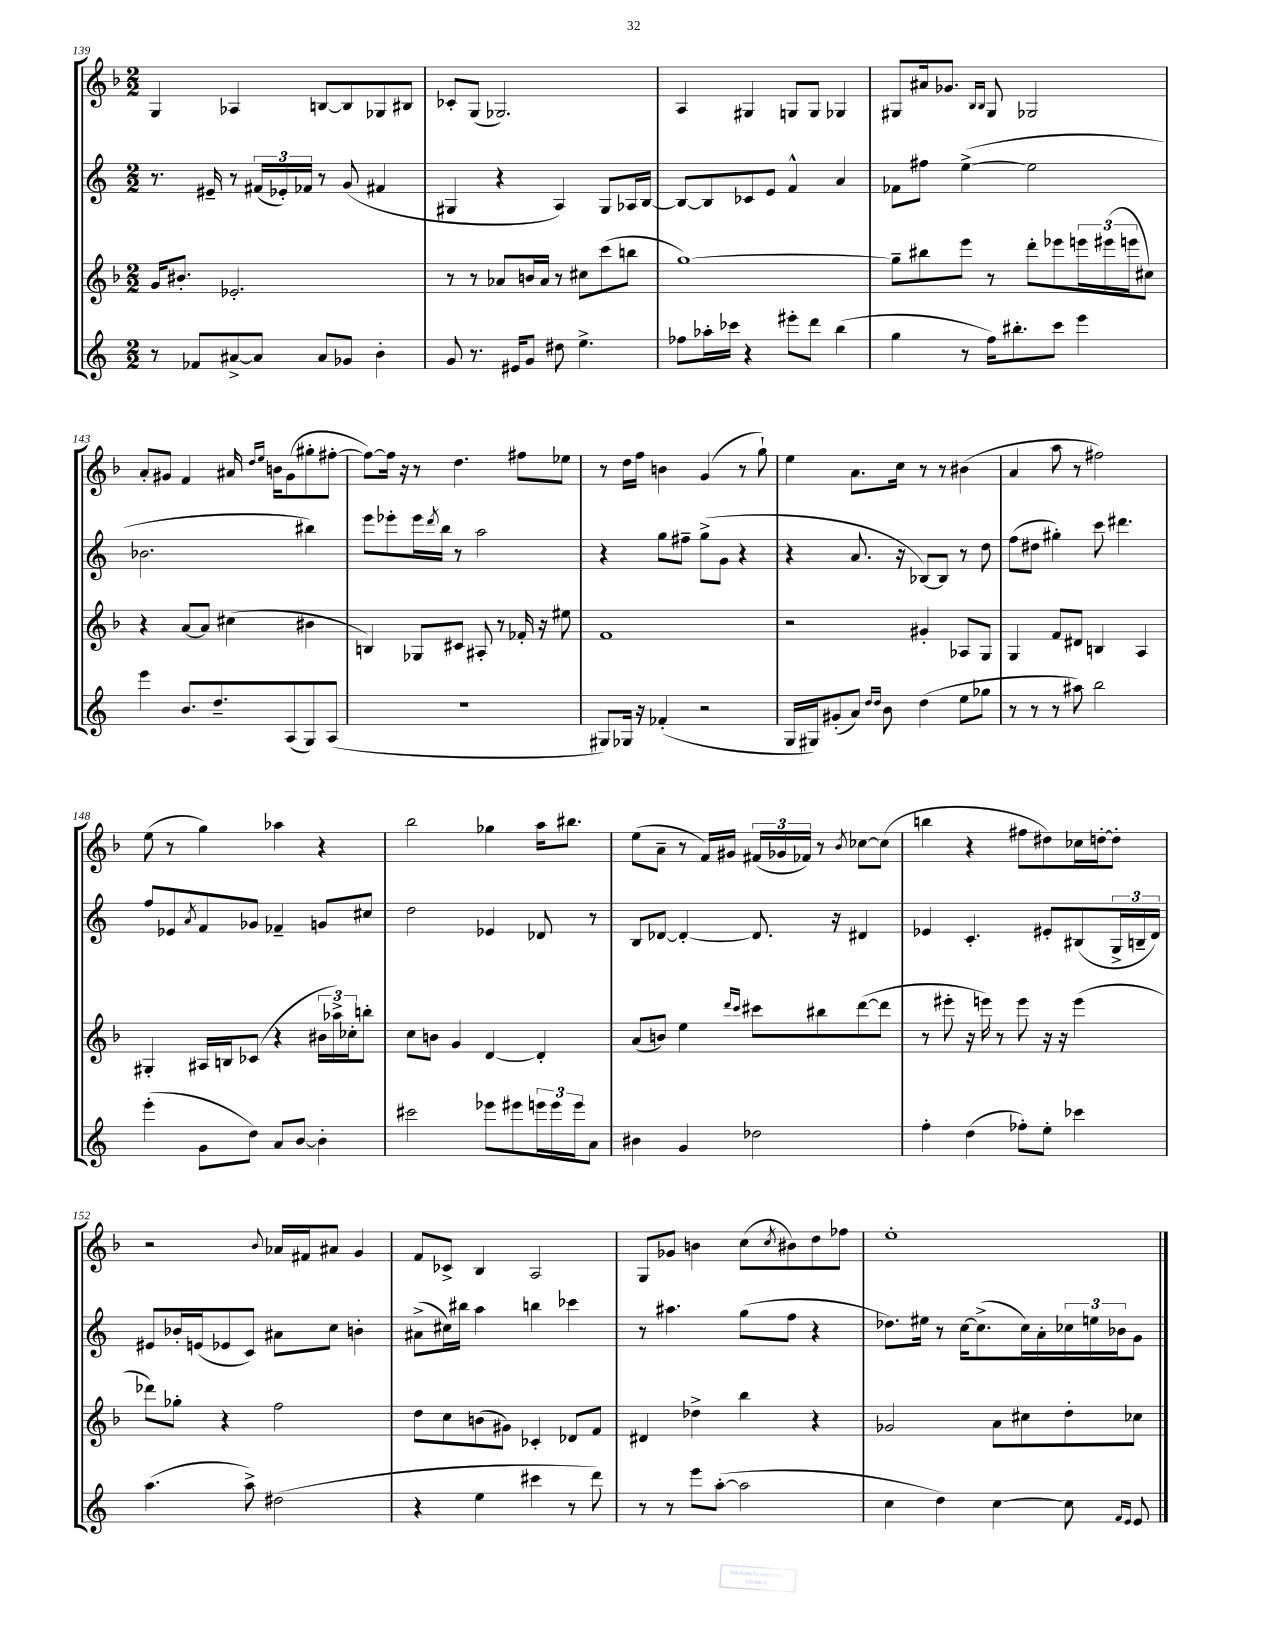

**kern	**kern	**kern	**kern
*part4	*part3	*part2	*part1
*staff4	*staff3	*staff2	*staff1
*clefG2	*clefG2	*clefG2	*clefG2
*k[]	*k[b-]	*k[]	*k[b-]
*M2/2	*M2/2	*M2/2	*M2/2
=139	=139	=139	=139
8r	16g/KL	8.r	4G/
.	8.b#X'/J	.	.
8f-X/L	.	.	.
.	.	16e#X~/	.
[8a#X^/	2.e-X'/	8r	4A-X/
8a#/J]	.	(24f#X/LL	.
.	.	24e-X'/)	.
.	.	24f-X/JJ	.
8a#/L	.	8r	[8Bn/L
8g-X/J	.	(8g/	8B/]
4b'\	.	4f#X/	8G-X/
.	.	.	8B#X/J
=140	=140	=140	=140
8g/	8r	4G#X/	8c-X'/L
8.r	8r	.	(8G/J
.	8a-X/L	4r	2.G-X/)
16e#X/KL	.	.	.
8g/J	16bn/L	.	.
.	16a-/JJ	.	.
8dd#X\	8r	4A/)	.
4.ee^\	8cc#X\L	.	.
.	(8ccc\	8G#/L	.
.	8bbn\J	16A-X/L	.
.	.	[16B/JJ	.
=141	=141	=141	=141
8ff-X\L	[1gg)	8B/L_	4A/
16aa-X'\L	.	8B/]	.
16ccc-X\JJ	.	.	.
4r	.	8c-X/	4G#X/
.	.	8e/J	.
8eee#X'\L	.	4f^^/	8Gn/L
8ddd\J	.	.	8G/J
(4bb\	.	4a/	4G-X/
=142	=142	=142	=142
4gg\	8gg~\L]	8f-X\L	8G#X/L
.	8bb#X\	8ff#X\J	16a#X/k
.	.	.	8.g-X/J
8r	8eee\J	([4ee^\	.
.	.	.	16qqB-/LL
.	.	.	16qqB-/JJ
16ff\KL)	8r	.	8G#/
8.bb#X'\	.	.	.
.	8ddd'\L	2ee\]	2G-X/
8ccc\J	8eee-X\	.	.
4eee\	24eeen\L	.	.
.	(24eee#X\	.	.
.	24eeen\J	.	.
.	8cc#X\J)	.	.
!!LO:LB:g=z
=143	=143	=143	=143
4eee\	4r	2.b-X\	8a'/L
.	.	.	8g#X/J
8.b/L	[8a/L	.	4f/
.	8a/J]	.	.
8.dd~/	.	.	.
.	(4cc#X\	.	16a#X/
.	.	.	16qqdd/LL
.	.	.	16qqee/JJ
.	.	.	16bn\KL
(8A/	.	.	(8g#\
8G/)	4b#X\	4bb#X\)	8gg#X'\
(8A/J	.	.	[8ff#X'\J
=144	=144	=144	=144
1r	4Bn/)	8eee\L	8ff#\L_)
.	.	8eee-X'\	16ff#\Jk]
.	.	.	16r
.	8G-X/L	16eee-\L	8r
.	.	8qddd/	.
.	.	16bb\JJ	.
.	8c#X/J	8r	4.dd\
.	8A#X'/	2aa\	.
.	8r	.	.
.	16f-X'/	.	8ff#X\L
.	16r	.	.
.	8ee#X\	.	8ee-X\J
=145	=145	=145	=145
8G#X/L)	1f	4r	8r
16G-X/Jk	.	.	16dd\LL
16r	.	.	16ff\JJ
(4f-X'/	.	8gg\L	4bn\
.	.	8ff#X~\J	.
2r	.	(8gg^\L	(4g/
.	.	8g\J	.
.	.	4r	8r
.	.	.	8gg`\)
=146	=146	=146	=146
16G/LL	2r	4r	4ee\
16G#X/J)	.	.	.
(8g#X'/	.	.	.
8a/J)	.	8.a/	8.a\L
16qqdd/LL	.	.	.
16qqdd/JJ	.	.	.
8b\	.	.	.
.	.	16r	16cc\Jk
(4dd\	4g#X'/	[8B-X/L)	8r
.	.	8B-/J]	8r
8ee\L	8A-X/L	8r	(4b#X\
8gg-X\J	8G/J	8dd\	.
=147	=147	=147	=147
8r	4G/	(8ff\L	4a/
8r	.	8dd#X\J	.
8r	8f/L	4gg#X'\)	8aa\
8aa#X\)	8d#X/J	.	8r
2bb\	4Bn/	8ccc\	2ff#X\)
.	.	4.ddd#X\	.
.	4A/	.	.
!!LO:LB:g=z
=148	=148	=148	=148
(4eee'\	4G#X'/	8ff/L	(8ee\
.	.	8e-X/	8r
.	.	8qa/	.
8g\L	16A#X/LL	8f/	4gg\)
.	16Bn/J	.	.
8dd\J)	(8c-X/J	8g-X/J	.
8a/L	4r	4f-X~/	4aa-X\
[8b/J	.	.	.
4b'\]	24b#X\LL	8gn/L	4r
.	24aa-X^\)	.	.
.	24cc-X'\J	.	.
.	8bbn'\J	8cc#X/J	.
=149	=149	=149	=149
2ccc#X\	8cc\L	2dd\	2bb-\
.	8bn\J	.	.
.	4g/	.	.
8eee-X\L	[4d/	4e-X/	4gg-X\
8eee#X\	.	.	.
24eeen\L	4d'/]	8d-X/	16aa\KL
24eee\	.	.	.
.	.	.	8.bb#X\J
24eee\J	.	.	.
8a\J	.	8r	.
=150	=150	=150	=150
4b#X\	(8a/L	8B/L	(8ee\L
.	8bn/J)	[8d-X/J	8a~\J
4g/	4ee\	4d-'/_	8r
.	.	.	16f/LL)
.	.	.	16g#X/JJ
.	16qqddd/LL	.	.
.	16qqccc/JJ	.	.
2dd-X\	8ccc#X\L	8.d-/]	(24f#X/LL
.	.	.	24g-X/
.	.	.	24f-X/JJ)
.	8bb#X\	.	8r
.	.	16r	.
.	.	.	8qb-/
.	([8ddd\	4d#X/	[8cc-X\L
.	8ddd\J]	.	(8cc-\J]
=151	=151	=151	=151
4ff'\	8r	4e-X/	4bbn\
.	8eee#X'\	.	.
(4dd\	16r	4.c'/	4r
.	16eeen\)	.	.
.	8r	.	.
8ff-X'\L)	8eee\	.	8ff#X\L
8ee'\J	16r	8e#X'/L	8dd#X\)
.	16r	.	.
4ccc-X\	(4eee\	(8B#X/	16cc-X\L
.	.	.	[16ddn'\J
.	.	24G^/L	8dd'\J]
.	.	24Bn~/	.
.	.	24d/JJ)	.
!!LO:LB:g=z
=152	=152	=152	=152
(4.aa\	8ddd-X\L)	8e#X/L	2r
.	8gg-X'\J	16b-X'/L	.
.	.	(16en/J	.
.	4r	8e-X/	.
8aa^\)	.	8c/J)	.
.	.	.	8qqb-/
(2dd#X\	2ff\	8a#X\L	16a-X/LL
.	.	.	16f#X/J
.	.	8cc\J	8a#X/J
.	.	4bn'\	4g/
=153	=153	=153	=153
4r	8dd\L	(8a#X^\L	8f/L
.	8cc\	16cc#X\L)	8c-X^/J
.	.	16bb#X\JJ	.
4ee\	(8bn\	4aa\	4B-/
.	8g#X\J)	.	.
4ccc#X\	4c-X'/	4bbn\	2A/
8r	8d-X/L	4ccc-X\	.
8ddd\)	8f/J	.	.
=154	=154	=154	=154
8r	4d#X/	8r	8G/L
8r	.	4.aa#X\	8g-X/J
8eee\L	4dd-X^\	.	4bn\
([8aa'\J	.	.	.
2aa\]	4bb-\	(8gg\L	(8cc\L
.	.	.	8qcc/
.	.	8ff\J	8b#X\)
.	4r	4r	8dd\
.	.	.	8ff-X\J
=155	=155	=155	=155
4cc\	2g-X/	8.dd-X\L)	1ee'
.	.	16ee#X\Jk	.
4dd\)	.	8r	.
.	.	[16cc\KL	.
.	.	(8.cc^\]	.
[4cc\	8a\L	.	.
.	8cc#X\	16cc\L)	.
.	.	16a'\	.
8cc\]	8dd'\	24cc-X\	.
.	.	24een\	.
.	.	24b-X\J	.
16qqf/LL	.	.	.
16qqe/JJ	.	.	.
8e/	8cc-X\J	8g\J	.
==	==	==	==
*-	*-	*-	*-
